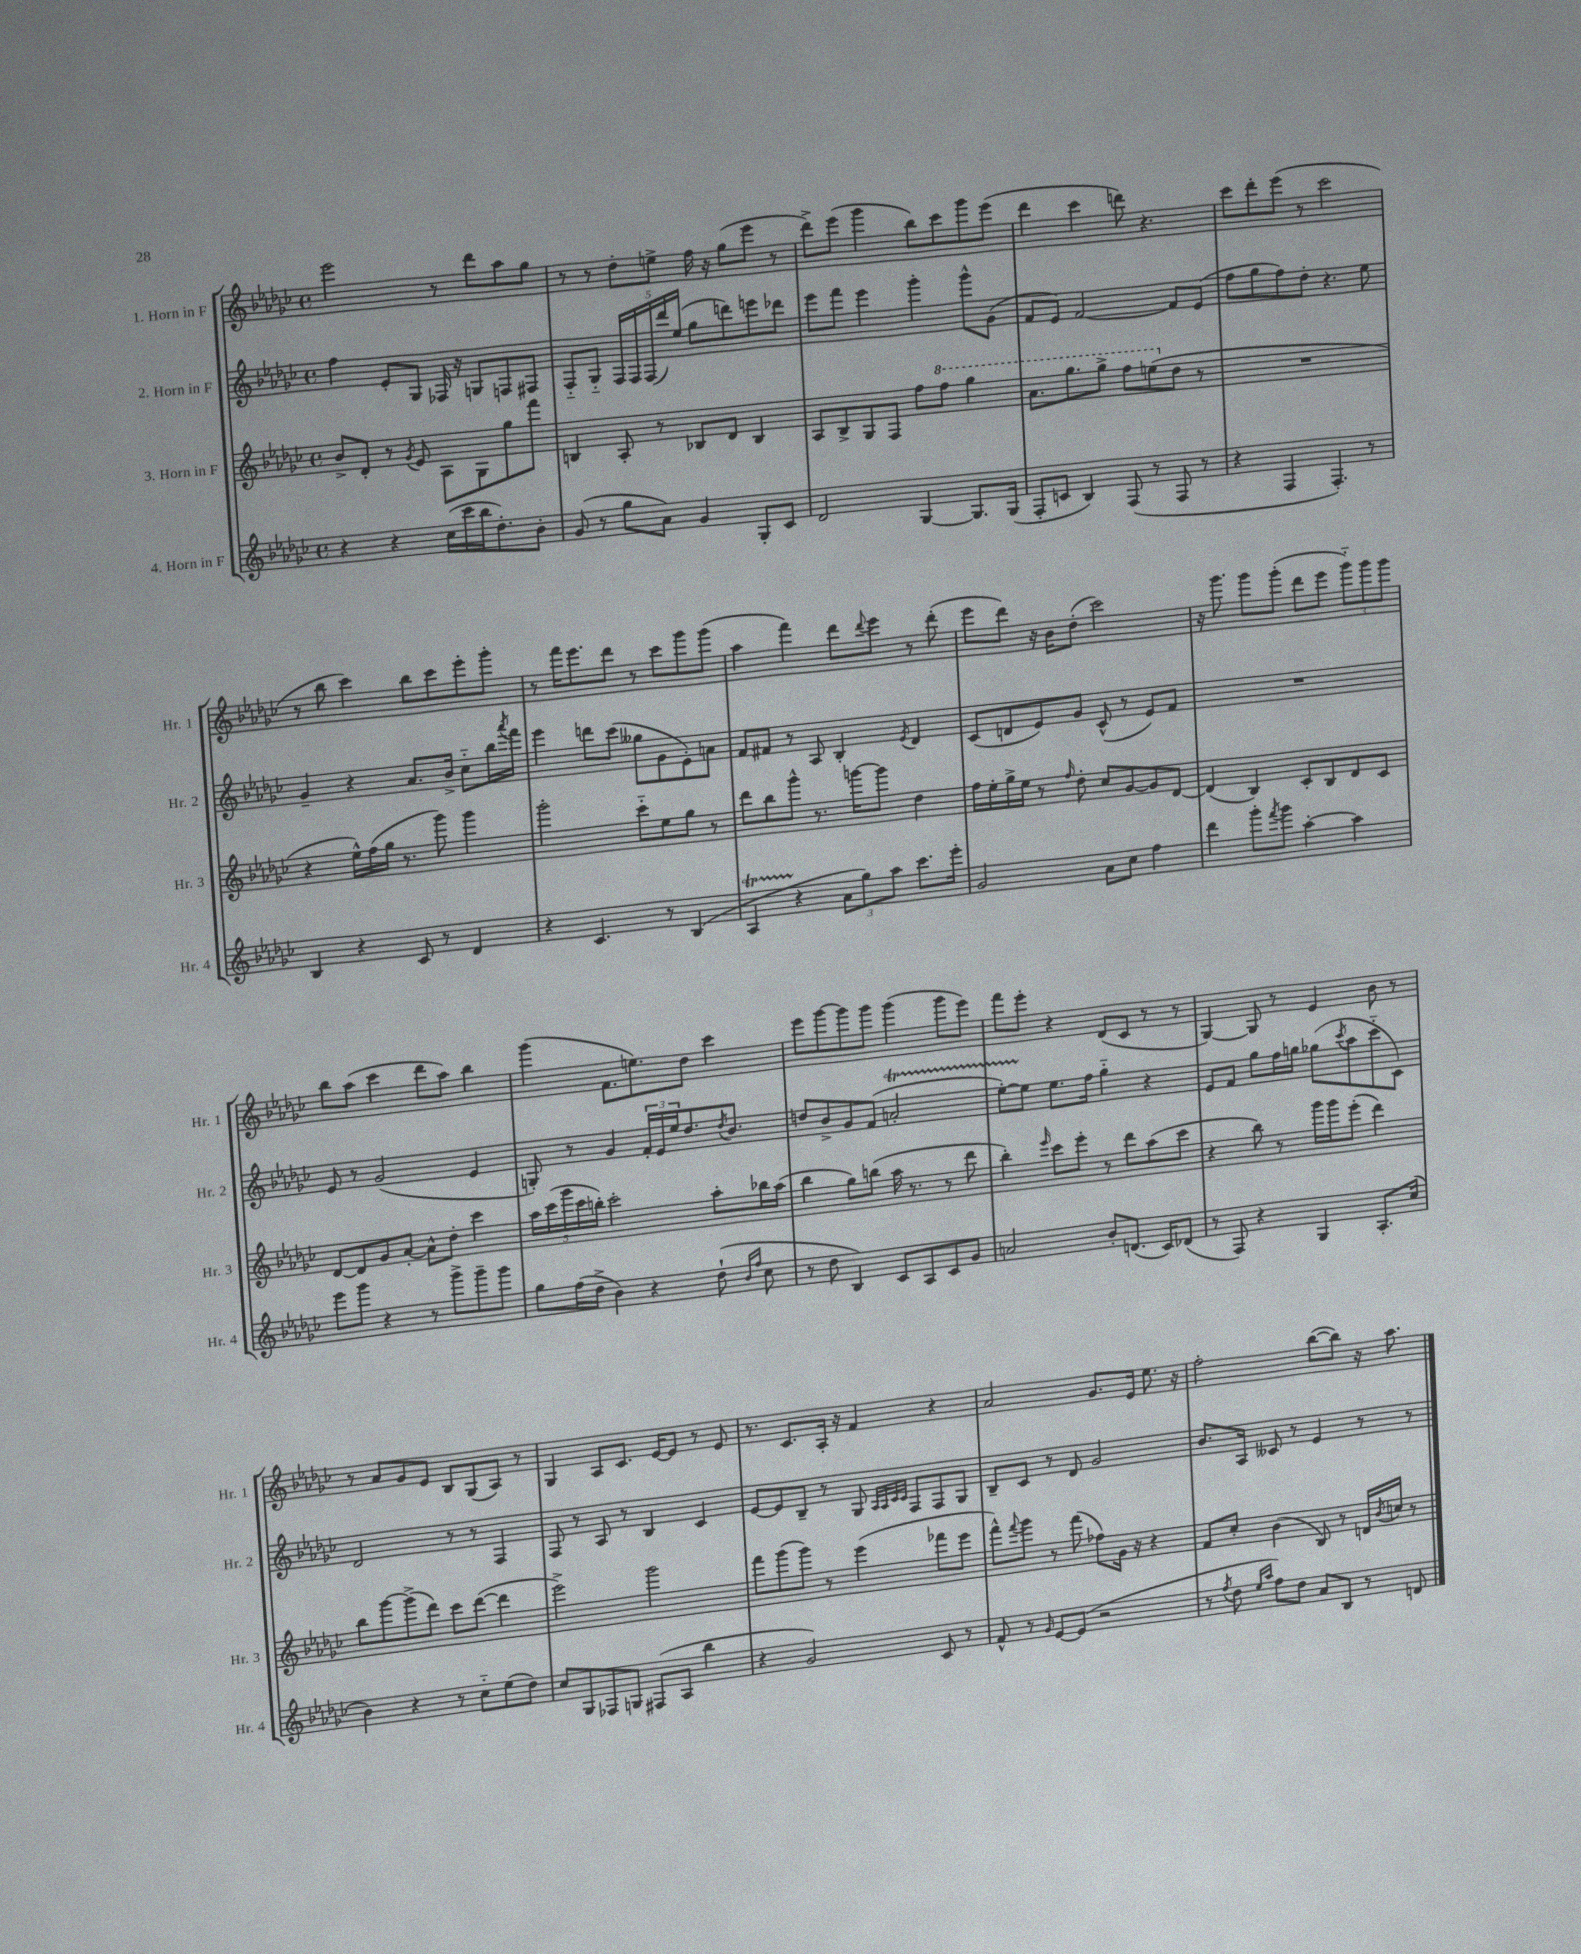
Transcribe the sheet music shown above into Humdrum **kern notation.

**kern	**kern	**kern	**kern
*staff4	*staff3	*staff2	*staff1
*clefG2	*clefG2	*clefG2	*clefG2
*k[b-e-a-d-g-c-]	*k[b-e-a-d-g-c-]	*k[b-e-a-d-g-c-]	*k[b-e-a-d-g-c-]
*M4/4	*M4/4	*M4/4	*M4/4
*met(c)	*met(c)	*met(c)	*met(c)
4r	8b-^	4ff	2eee-
.	8d-'	.	.
4r	8r	8e-'	.
.	8qg-	.	.
.	8e-	8G-	.
(16cc-	8A-	16F-	8r
16ccc-	.	16r	.
16bb-	8G-	8G	8ddd-
8.dd-')	.	.	.
.	8gg-	8F	8aa-
8b-'	8fff	8F#	8gg-
=	=	=	=
(8g-	4B	8F'~	8r
8r	.	8G-'~	8r
8gg-	8A-'	20F	8dd-'
.	.	20F	.
.	.	(20F	.
8a-)	8r	.	8ee^
.	.	20ddd-)	.
.	.	(20ee-	.
4g-	8B-	8gg-	16ff
.	.	.	16r
.	8d-	8ddd)	(8gg-
8G-'	4B-	8eee	8eee-
8c-	.	8ddd-	8r
=	=	=	=
2d-	8A-	8eee-	8ddd-^)
.	8B-^	8fff	(8eee-
.	8G-	4eee-	4ggg-
.	8F	.	.
[4G-	8ff	4ggg-'	8bb-)
.	8fff	.	8ccc-
8.G-]	4ggg-	8ggg-^^	8ggg-
.	.	(8g-	(8eee-
(16G-	.	.	.
=	=	=	=
8F'	8.aa-	8f	4ddd-
8c	.	8e-)	.
.	8.ggg-	.	.
4B-)	.	[2f	4ccc-
.	8ggg-^	.	.
(8F	8fff	.	8ddd)
8r	(8eee	.	4.r
8F	8dd-	8f]	.
8r	8r	(8e-	.
=	=	=	=
4r	1r	8ff	8ccc-
.	.	8gg-	8ddd-'
4F	.	8ff)	(8eee-
.	.	8dd-'	8r
4.F')	.	4.r	2ccc-
8r	.	8ee-	.
=	=	=	=
4B-	4r	4g-~	8r
.	.	.	8bb-
4r	16ee-^^)	4r	4ccc-)
.	(16ff	.	.
.	16gg-	.	.
.	8.r	.	.
8c-	.	8.a-	8bb-
8r	8ggg-)	.	8ccc-
.	.	16b-^	.
4d-	4ggg-	8cc-'~	8eee-'
.	.	16bb-	8ggg-'
.	.	8qaaa-	.
.	.	16fff	.
=	=	=	=
4r	2ggg-'	4eee-	8r
.	.	.	16fff
.	.	.	8.eee-
4.c-	.	8ddd	.
.	.	(8ccc-	8ddd-
.	8ccc-'~	8gg--	8r
8r	8ee-	8g-	8ccc-
(4B-	8gg-	8e-')	8ggg-
.	8r	8a	(8ggg-
=	=	=	=
4A-	8ddd-	8f	4aa-
.	8bb-	8f#	.
4r	8ggg-^^	8r	4fff)
.	8.r	8A-	.
12a-	.	4B-'	8ddd-
.	[16ggg	.	.
12gg-)	.	.	.
.	.	.	8qqddd-
.	8ggg]	.	8eee-
12aa-	.	.	.
.	.	8qe-	.
8.ccc-	4dd-	4d-	8r
.	.	.	(8ddd-'
16eee-'	.	.	.
=	=	=	=
2g-	16ff	(8c-	8eee-
.	16ee-'	.	.
.	16gg-^	8d	8ddd-)
.	16ee-	.	.
.	8r	8e-)	16r
.	.	.	16b-
.	16qqff	.	.
.	8dd-'	8g-	(8dd-'
8a-	8cc-	(8c-^^	2ccc-)
8cc-	[8g-	8r	.
4ff	8g-]	8e-)	.
.	[8d-	8f	.
=	=	=	=
4ddd-	(4d-]	1r	16r
.	.	.	8.ggg-
8ggg-'	4B-)	.	8ggg-
8qfff	.	.	.
8ggg-	.	.	(8ggg-'
[4aa-'	8c-'	.	8ddd-
.	8B-	.	8eee-
4aa-]	8d-	.	12ggg-'~)
.	.	.	12ggg-
.	8c-	.	.
.	.	.	12ggg-
=	=	=	=
8eee-	[8d-	8e-	8bb-
8ggg-	8d-]	8r	(8aa-
4r	8g-	(2g-	4ccc-
.	[8a-'	.	.
8r	8a-^^]	.	8ddd-
8ggg-^	8dd-'	.	8aa-)
8ggg-~	4ccc-	4e-	4bb-
8ggg-	.	.	.
=	=	=	=
8gg-	20aa-	8G')	(4ggg-
.	(20ccc-	.	.
.	20ggg-	.	.
(16ff	.	8r	.
.	20ccc-	.	.
16dd-^	.	.	.
.	20bb')	.	.
4b-)	2ccc-'	4g-	8.f
.	.	.	8.ee)
4r	.	24f'	.
.	.	24e-	.
.	.	24ee-	.
.	.	8.dd-	8dd-
(8dd-`	8aa-'	.	4ccc-
.	.	8qdd-	.
.	.	8.b-	.
16qqb-	.	.	.
16qqff	.	.	.
8cc-	16bb-	.	.
.	(16aa-	.	.
=	=	=	=
8r	4bb-	8dd	8eee-
8dd-	.	8b-^	[8ggg-
4B-)	8gg-)	8g-	8ggg-]
.	(8bb	(8f	8ggg-
8c-	16aa-	2a'	(4ggg-
.	8.r	.	.
8A-	.	.	.
8c-	8r	.	8ggg-
8g-	8ddd-	.	8eee-)
=	=	=	=
2a	4bb-')	[8ee-')	8fff
.	.	8ee-]	8eee-'
.	16qqeee-	.	.
.	8ccc-	8.ee-	4r
.	8eee-'	.	.
.	.	16ff	.
8b-'	8r	4gg-'~	(8d-
(8.d	8ddd-	.	8c-
.	(8aa-	4r	8r
16c-)	.	.	.
(8d-	8ccc-	.	8r
=	=	=	=
8r	4r	8e-	[4G-)
8F)	.	8f	.
4r	8bb-)	8gg-	8G-]
.	8r	16ff	8r
.	.	16gg	.
4G-	16ggg-	(8gg-	4e-
.	16ggg-	.	.
.	.	8qccc-	.
.	(8eee-'	8aa-	.
8.A-'	4ddd-)	8ccc-'~	8b-
.	.	8c-)	8r
(16cc-	.	.	.
=	=	=	=
4b-)	8bb-	2d-	8r
.	[8ggg-	.	8a-
4r	(8ggg-^]	.	8g-
.	8ddd-)	.	8e-
8r	8ccc-	8r	8B-
8cc-'~	([8ddd-	8r	(8G-
(8ee-	4ddd-]	4F	8A-)
8dd-)	.	.	8r
=	=	=	=
8cc-	2eee-^)	8F	4G-
8G-	.	8r	.
8F-	.	8A-	8A-
8G	.	8r	8.c-
(8F#	2ggg-	4B-	.
.	.	.	[16e-
8A-	.	.	8e-]
4bb-	.	4c-	8r
.	.	.	8e-
=	=	=	=
4r	8fff	[8e-	8.r
.	(8ggg-	8e-]	.
.	.	.	8.c-
2g-)	8ggg-)	8B-~	.
.	8r	8r	16A-'
.	.	.	16r
.	(4eee-	8G-	4f
.	.	32qqA-	.
.	.	32qqA-	.
.	.	32qqc-	.
.	.	32qqc-	.
.	.	8F	.
8c-	8fff-	8F	4r
8r	8eee-	8G-	.
=	=	=	=
8f^^	8fff^^)	8B-~	2a-
.	8qqfff	.	.
8r	8ggg-	8c-	.
16qqg-	.	.	.
[8e-	8r	8r	.
(8e-]	(8fff	8d-	.
2r	8ff-)	2g-	8.g-
.	16g-	.	.
.	16r	.	16e-
.	4r	.	8.ee-
.	.	.	16r
=	=	=	=
8r	8f	8.b-	2ff'
8qff	.	.	.
8dd-	8cc-'	.	.
.	.	16A-	.
16qqee-	.	.	.
16qqaa-	.	.	.
8ff)	(4b-	8c--	.
8dd-	.	8r	.
8a-	8B-)	4e-	([8bb-
8B-	8r	.	8bb-])
8r	16d	8r	16r
.	8qb-	.	.
.	16cc	.	8.aa-
8d	8r	8r	.
==	==	==	==
*-	*-	*-	*-
